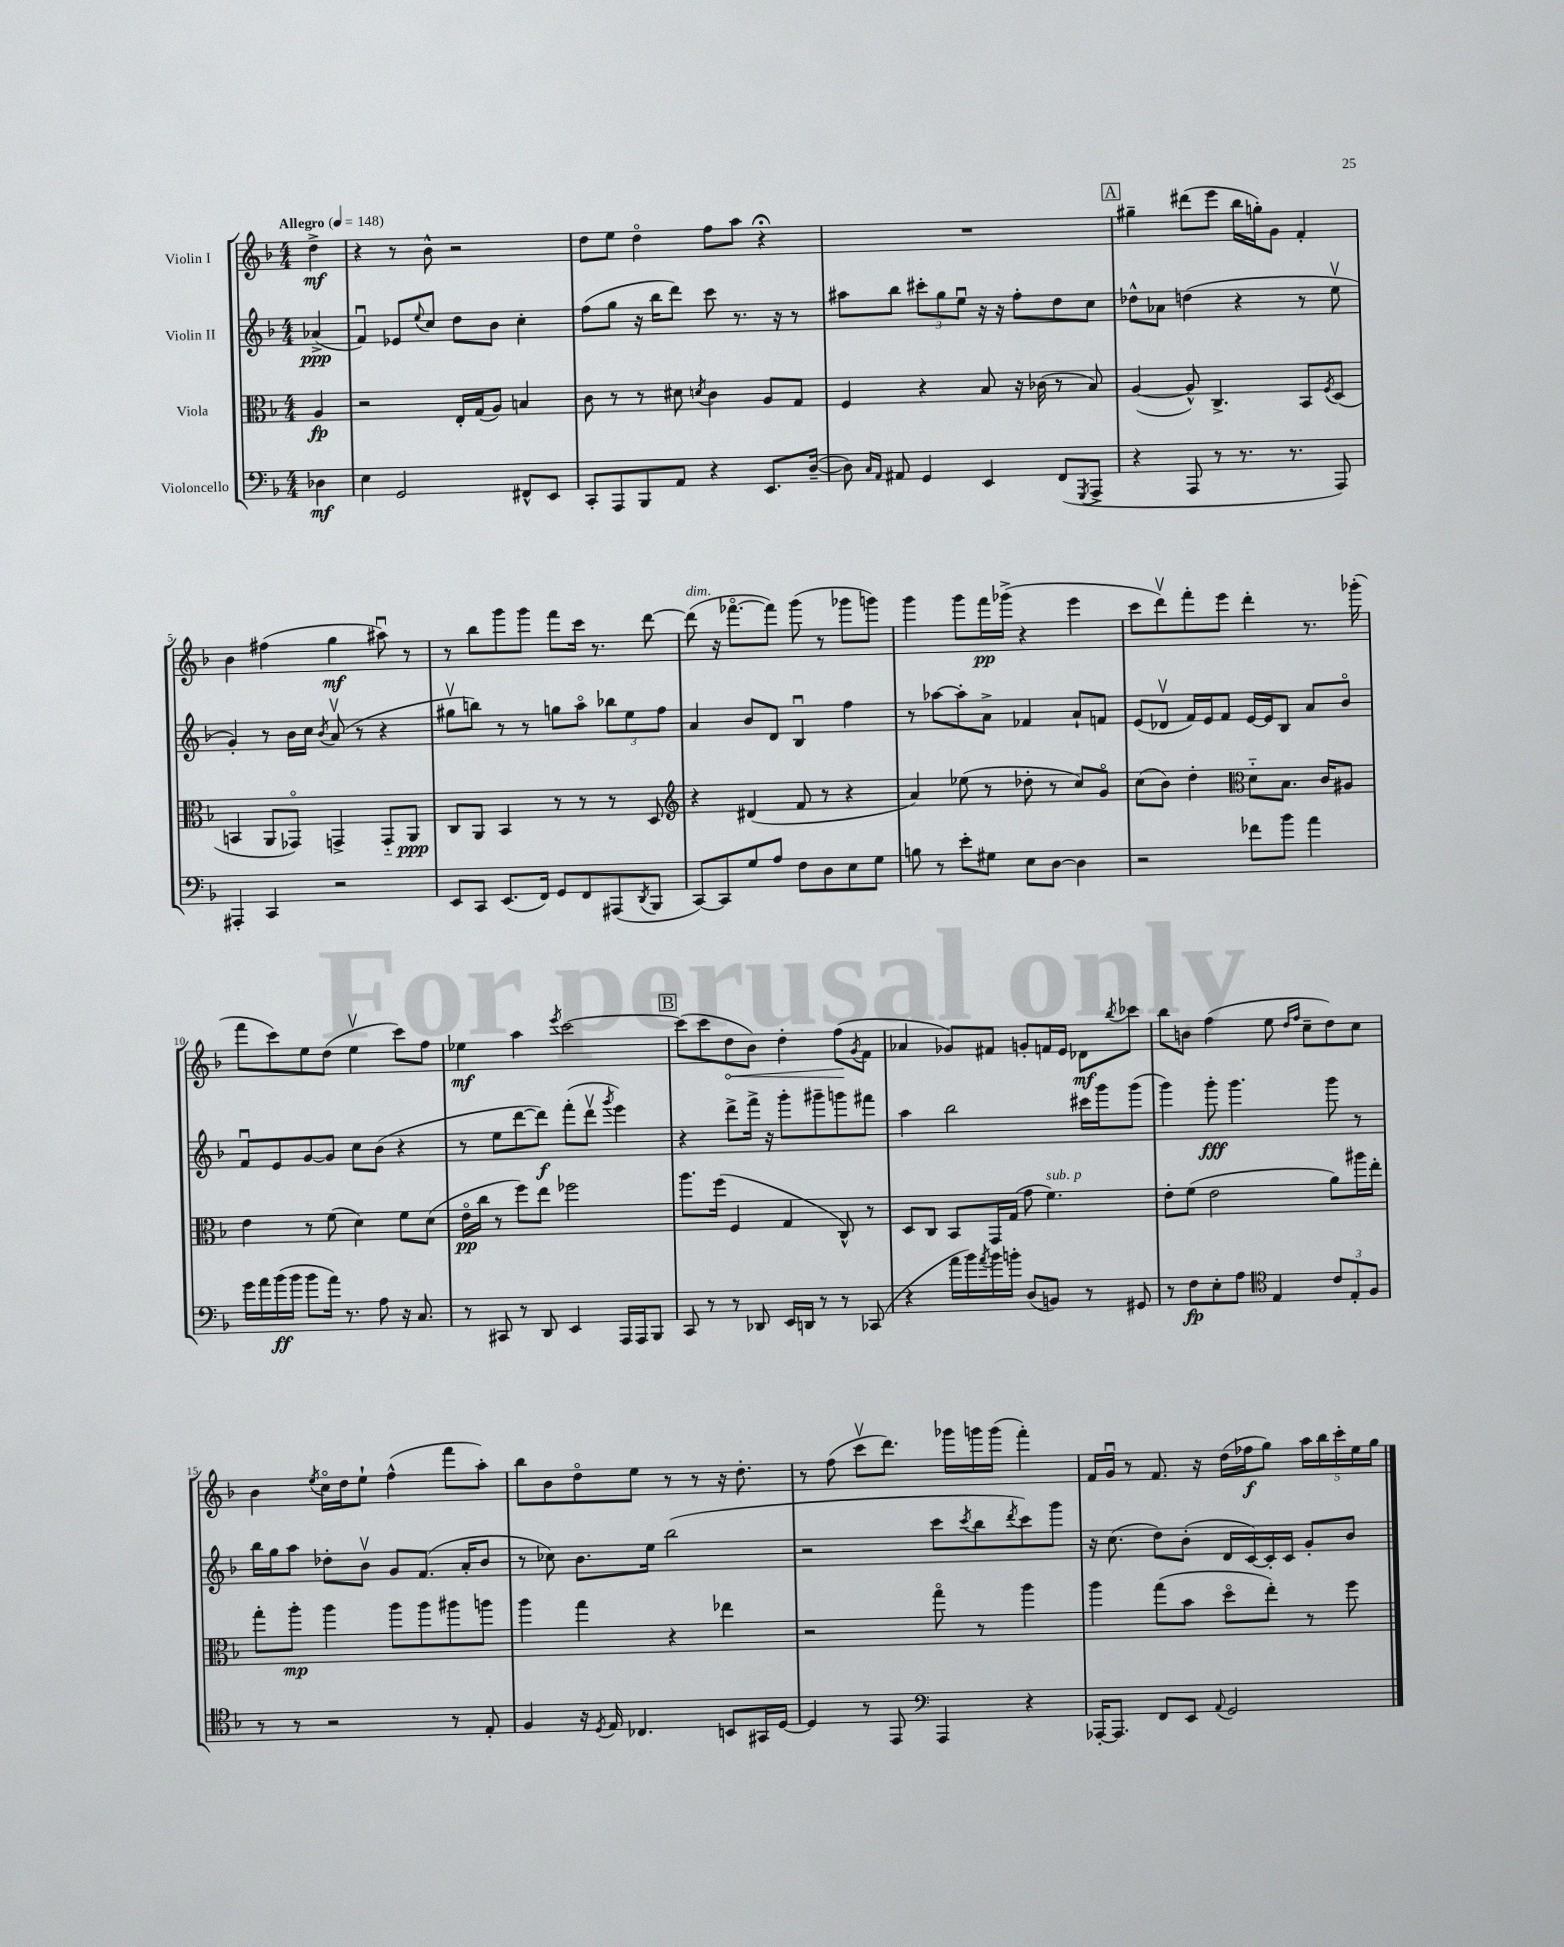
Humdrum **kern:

**kern	**dynam	**kern	**dynam	**kern	**dynam	**kern	**dynam
*part4	*part4	*part3	*part3	*part2	*part2	*part1	*part1
*staff4	*staff4	*staff3	*staff3	*staff2	*staff2	*staff1	*staff1
*I"Violoncello	*	*I"Viola	*	*I"Violin II	*	*I"Violin I	*
*clefF4	*	*clefC3	*	*clefG2	*	*clefG2	*
*k[b-]	*	*k[b-]	*	*k[b-]	*	*k[b-]	*
*M4/4	*	*M4/4	*	*M4/4	*	*M4/4	*
*MM148	*	*MM148	*	*MM148	*	*MM148	*
=	=	=	=	=	=	=	=
!	!	!	!	!	!	!LO:TX:a:B:t=Allegro	!
4D-X\	mf	4A/	fp	(4a-X^/	ppp	4dd^\	mf
=1	=1	=1	=1	=1	=1	=1	=1
4E\	.	2r	.	4fu/)	.	4r	.
2GG/	.	.	.	8e-X/L	.	8r	.
.	.	.	.	8qqee/	.	.	.
.	.	.	.	8cc/J	.	8b-^^\	.
.	.	16E'/LL	.	8dd\L	.	2r	.
.	.	(16G/J	.	.	.	.	.
.	.	8A/J)	.	8b-\J	.	.	.
8FF#X^^/L	.	4Bn/	.	4cc'\	.	.	.
8EE/J	.	.	.	.	.	.	.
=2	=2	=2	=2	=2	=2	=2	=2
8CC'/L	.	8c\	.	(8ff\L	.	8dd\L	.
8AAA/	.	8r	.	8gg\J	.	8ee\J	.
8BBB-/	.	8r	.	16r	.	4dd\	.
.	.	.	.	16bb-\KL	.	.	.
8AA/J	.	8d#X\	.	8ddd\J)	.	.	.
.	.	8qdn/	.	.	.	.	.
4r	.	4c\	.	8ccc\	.	8ff\L	.
.	.	.	.	8.r	.	8aa\J	.
8.EE/L	.	8A/L	.	.	.	4r;<	.
.	.	.	.	16r	.	.	.
.	.	8G/J	.	8r	.	.	.
([16D~/Jk	.	.	.	.	.	.	.
=3	=3	=3	=3	=3	=3	=3	=3
8D\])	.	4F/	.	8aa#X\L	.	1r	.
16qqC/LL	.	.	.	.	.	.	.
16qqAA/JJ	.	.	.	.	.	.	.
8AA#X/	.	.	.	8bb-\J	.	.	.
4GG/	.	4r	.	12ccc#X'\L	.	.	.
.	.	.	.	12gg\	.	.	.
.	.	.	.	12eeu\J	.	.	.
4EE/	.	8B-/	.	16r	.	.	.
.	.	.	.	16r	.	.	.
.	.	16r	.	8ff'\L	.	.	.
.	.	(16c-X\	.	.	.	.	.
(8FF/L	.	8r	.	8dd\	.	.	.
8qGGG/	.	.	.	.	.	.	.
8AAA^/J	.	8B-/)	.	8cc\J	.	.	.
!!LO:REH:place=s1:t=A
=4	=4	=4	=4	=4	=4	=4	=4
4r	.	([4A/	.	8dd-X^^\L	.	4gg#X~\	.
.	.	.	.	8a-X\J	.	.	.
8AAA/	.	8A^^/])	.	(4ddn\	.	(8ddd#X\L	.
8r	.	4.C^/	.	.	.	8eee\J	.
8.r	.	.	.	4r	.	16bb-\LL	.
.	.	.	.	.	.	16ggn'\J)	.
.	.	.	.	.	.	8g\J	.
8.r	.	.	.	.	.	.	.
.	.	8BB-/L	.	8r	.	4f'/	.
.	.	8qF/	.	.	.	.	.
8AAA/)	.	(8D/J	.	8eev\	.	.	.
!!LO:LB:g=z
=5	=5	=5	=5	=5	=5	=5	=5
4AAA#X'/	.	4BBn/	.	4g'/)	.	4b-\	.
4CC/	.	8AA/L	.	8r	.	(4ff#X\	.
.	.	8GG-X/J)	.	16b-\LL	.	.	.
.	.	.	.	16cc\JJ	.	.	.
.	.	.	.	8qb-/	.	.	.
2r	.	4GGn^/	.	(8av/	.	4gg\	mf
.	.	.	.	8r	.	.	.
.	.	8GG/L	.	4r	.	8aa#Xu\)	.
.	.	8AA/J	ppp	.	.	8r	.
=6	=6	=6	=6	=6	=6	=6	=6
8EE/L	.	8C/L	.	8gg#Xv\L	.	8r	.
8CC/J	.	8AA/J	.	8bbn\J)	.	8bb-\L	.
(8.EE/L	.	4BB-/	.	8r	.	8ggg\	.
.	.	.	.	8r	.	8ggg\J	.
16FF/Jk)	.	.	.	.	.	.	.
8GG/L	.	8r	.	8ggn\L	.	8fff\L	.
8FF/	.	8r	.	8aa\J	.	16ccc\Jk	.
.	.	.	.	.	.	8.r	.
(8AAA#X/	.	8r	.	12bb-X\L	.	.	.
.	.	.	.	12ee\	.	.	.
8qDD/	.	.	.	.	.	.	.
8BBB-/J	.	8D/	.	.	.	[8ddd\	.
.	.	.	.	12ff\J	.	.	.
=7	=7	=7	=7	=7	=7	=7	=7
*	*	*clefG2	*	*	*	*	*
!	!	!	!	!	!	!LO:TX:a:i:t=dim.	!
[8CC/L)	.	4r	.	4a/	.	(8ddd\]	.
8CC/]	.	.	.	.	.	16r	.
.	.	.	.	.	.	[8.fff-X\L	.
8G/	.	(4d#X/	.	8b-/L	.	.	.
8A/J	.	.	.	8d/J	.	8fff-\J])	.
8F\L	.	8f/	.	4B-u/	.	(8ggg\	.
8D\	.	8r	.	.	.	8r	.
8E\	.	4r	.	4ff\	.	8ggg-X\L	.
8G\J	.	.	.	.	.	8gggn\J)	.
=8	=8	=8	=8	=8	=8	=8	=8
8Bn\	.	4a/)	.	8r	.	4ggg\	.
8r	.	.	.	[8aa-X\L	.	.	.
8e'\L	.	(8ee-X\	.	8aa-'\]	.	8ggg\L	.
8G#X\J	.	8r	.	8a^\J	.	16fff\L	pp
.	.	.	.	.	.	(16ggg-X^\JJ	.
8E\L	.	8dd-X'\	.	4f-X/	.	4r	.
[8D\J	.	8r	.	.	.	.	.
4D\]	.	8cc/L)	.	8a`/L	.	4eee\	.
.	.	8g/J	.	8fn/J	.	.	.
=9	=9	=9	=9	=9	=9	=9	=9
2r	.	(8cc\L	.	(8e/L	.	8ccc\L	.
.	.	8b-\J)	.	8d-Xv/J	.	8dddv\)	.
.	.	4dd'\	.	16f/LL)	.	8fff'\	.
.	.	.	.	16e/J	.	.	.
.	.	.	.	8f/J	.	8eee\J	.
*	*	*clefC3	*	*	*	*	*
8f-X\L	.	8d\L	.	[16e/LL	.	4ddd'\	.
.	.	.	.	16e/J]	.	.	.
8b-\J	.	8.B-\J	.	8B-/J	.	.	.
4a\	.	.	.	8a/L	.	8.r	.
.	.	16c/KL	.	.	.	.	.
.	.	8A#X/J	.	8b-/J	.	.	.
.	.	.	.	.	.	(16ggg-X'\	.
!!LO:LB:g=z
=10	=10	=10	=10	=10	=10	=10	=10
16g\LL	.	4e\	.	8fu/L	.	8fff\L	.
16a\	.	.	.	.	.	.	.
(16b-\	ff	.	.	8e/	.	8ccc\)	.
16b-\JJ	.	.	.	.	.	.	.
8b-\L	.	8r	.	[8g/	.	8ee\	.
16a\Jk)	.	(8f\	.	8g/J]	.	(8dd\J	.
8.r	.	.	.	.	.	.	.
.	.	4d\)	.	8cc\L	.	4eev\	.
8A\	.	.	.	(8b-\J	.	.	.
16r	.	8f\L	.	4r	.	8ccc\L)	.
8.C/	.	.	.	.	.	.	.
.	.	(8d\J	.	.	.	8ff\J	.
=11	=11	=11	=11	=11	=11	=11	=11
8r	.	16e\LL	pp	8r	.	4ee-X\	mf
.	.	16cc\JJ	.	.	.	.	.
8CC#X/	.	8r	.	8ee\L	.	.	.
8r	.	8ff\L)	.	[8ddd\	.	4aa\	.
8DD/	.	8ee\J	.	8ddd\J])	f	.	.
.	.	.	.	.	.	8qeee/	.
4EE/	.	2ff-X\	.	(8fff'\L	.	[2ccc\	.
.	.	.	.	8dddv\J	.	.	.
.	.	.	.	8qggg/	.	.	.
16AAA/LL	.	.	.	4eee\)	.	.	.
16AAA/J	.	.	.	.	.	.	.
8BBB-/J	.	.	.	.	.	.	.
!!LO:REH:place=s1:t=B
=12	=12	=12	=12	=12	=12	=12	=12
8CC/	.	8.aa\L	.	4r	.	(8ccc\L]	.
8r	.	.	.	.	.	8ccc\	.
.	.	(16ff\Jk	.	.	.	.	.
!	!	!	!	!	!	!	!LO:HP:b
8r	.	4F/	.	8ddd^\L	.	8dd\	<
8DD-X/	.	.	.	16fff^\Jk	.	8b-\J)	.
.	.	.	.	16r	.	.	.
16EE/LL	.	4G/	.	8ggg'\L	.	4dd'\	.
16DDn/JJ	.	.	.	.	.	.	.
8r	.	.	.	8ggg#X~\	.	.	.
8r	.	8C^^/)	.	8gggn\	.	(8ff\L	.
.	.	.	.	.	.	8qg/	.
(8CC-X/	.	8r	.	8fff#X\J	.	8f\J	[
=13	=13	=13	=13	=13	=13	=13	=13
4r	.	8D/L	.	4aa\	.	4a-X/	.
.	.	8C/J	.	.	.	.	.
16a\LL	.	8BB-/L	.	2bb-\	.	8g-X/L)	.
16b-\)	.	.	.	.	.	.	.
8qa/	.	.	.	.	.	.	.
16b-\	.	16GG/L	.	.	.	8f#X/J	.
16bn'\JJ	.	(16G/JJ	.	.	.	.	.
(8D/L	.	8g\	.	.	.	8gn'/L	.
!	!	!LO:TX:a:i:t=sub. p	!	!	!	!	!
8BBn/J)	.	4.f\)	.	.	.	16fn/L	.
.	.	.	.	.	.	16e/JJ	.
8r	.	.	.	16ccc#X\LL	.	8d-X\L	mf
.	.	.	.	16ggg\J	.	.	.
.	.	.	.	.	.	8qbb-/	.
8GG#X/	.	.	.	(8ggg\J	.	8ccc-X\J	.
=14	=14	=14	=14	=14	=14	=14	=14
8r	.	8e'\L	.	4ggg\)	.	8bb-\L	.
8F\L	fp	(8f\J	.	.	.	8bn\J	.
8E'\	.	2e\	.	8ggg'\	fff	(4ff\	.
8A\J	.	.	.	4.ggg\	.	.	.
*clefC4	*	*	*	*	*	*	*
4E/	.	.	.	.	.	8ee\	.
.	.	.	.	.	.	16qqdd/LL	.
.	.	.	.	.	.	16qqff/JJ	.
.	.	.	.	.	.	8cc~\L	.
12c/L	.	8a\L)	.	8ggg\	.	8dd\)	.
12E'/	.	.	.	.	.	.	.
.	.	16aa#X\L	.	8r	.	8cc\J	.
12F/J	.	.	.	.	.	.	.
.	.	16ee'\JJ	.	.	.	.	.
!!LO:LB:g=z
=15	=15	=15	=15	=15	=15	=15	=15
8r	.	8gg'\L	.	16bb-\LL	.	4b-\	.
.	.	.	.	16gg\J	.	.	.
8r	.	8aa'\J	mp	8aa\J	.	.	.
.	.	.	.	.	.	8qee/	.
2r	.	4aa\	.	8dd-X'\L	.	16cc\LL	.
.	.	.	.	.	.	16dd\J	.
.	.	.	.	8b-v\J	.	8ee`\J	.
.	.	8aa\L	.	8g/L	.	(4ff^^\	.
.	.	8aa\	.	(8.f/J	.	.	.
8r	.	8aa#X\	.	.	.	8fff\L	.
.	.	.	.	16a'/KL	.	.	.
8E'/	.	8aan\J	.	8b-/J	.	8aa'\J)	.
=16	=16	=16	=16	=16	=16	=16	=16
4F/	.	4aa\	.	8r	.	8bb-\L	.
.	.	.	.	8cc-X\)	.	8b-\	.
16r	.	4gg\	.	8.b-\L	.	8dd\	.
8qD/	.	.	.	.	.	.	.
16E/	.	.	.	.	.	.	.
4.C-X/	.	.	.	.	.	8ee\J	.
.	.	.	.	16ee\Jk	.	.	.
.	.	4r	.	(2bb-\	.	8r	.
.	.	.	.	.	.	8r	.
8BBn/L	.	4ee-X\	.	.	.	16r	.
.	.	.	.	.	.	8.dd'\	.
16GG#X/L	.	.	.	.	.	.	.
[16D/JJ	.	.	.	.	.	.	.
=17	=17	=17	=17	=17	=17	=17	=17
4D/]	.	2r	.	2r	.	8r	.
.	.	.	.	.	.	(8ff\	.
8r	.	.	.	.	.	8cccv\L	.
8EE/	.	.	.	.	.	8.ddd\J)	.
*clefF4	*	*	*	*	*	*	*
4AAA/	.	8gg\	.	8ccc\L	.	.	.
.	.	.	.	.	.	16ggg-X\LL	.
.	.	.	.	8qccc/	.	.	.
.	.	8r	.	8bb-\	.	16gggn\	.
.	.	.	.	.	.	(16ggg\JJ	.
.	.	.	.	8qddd/	.	.	.
4r	.	4aa\	.	8ccc\)	.	4fff'\)	.
.	.	.	.	8ggg\J	.	.	.
=18	=18	=18	=18	=18	=18	=18	=18
[16AAA-X'/KL	.	4aa\	.	16r	.	16f/LL	.
8.AAA-/J]	.	.	.	(8.cc\	.	16gu/JJ	.
.	.	.	.	.	.	8r	.
8FF/L	.	(8gg\L	.	8dd\L)	.	8.f/	.
8EE/J	.	8b-\J	.	(8b-'\J	.	.	.
.	.	.	.	.	.	16r	.
8qqAA/	.	.	.	.	.	.	.
2GG/	.	8dd\L	.	16d/LL	.	(16dd\LL	.
.	.	.	.	[16c/)	.	16ff-X\J	f
.	.	8ee'\J)	.	16c'/]	.	8gg\J)	.
.	.	.	.	16c/JJ	.	.	.
.	.	8r	.	8g'/L	.	20aa\LL	.
.	.	.	.	.	.	20bb-\	.
.	.	.	.	.	.	20ccc'\	.
.	.	8ff\	.	8b-/J	.	.	.
.	.	.	.	.	.	20ee\	.
.	.	.	.	.	.	20gg\JJ	.
==	==	==	==	==	==	==	==
*-	*-	*-	*-	*-	*-	*-	*-
